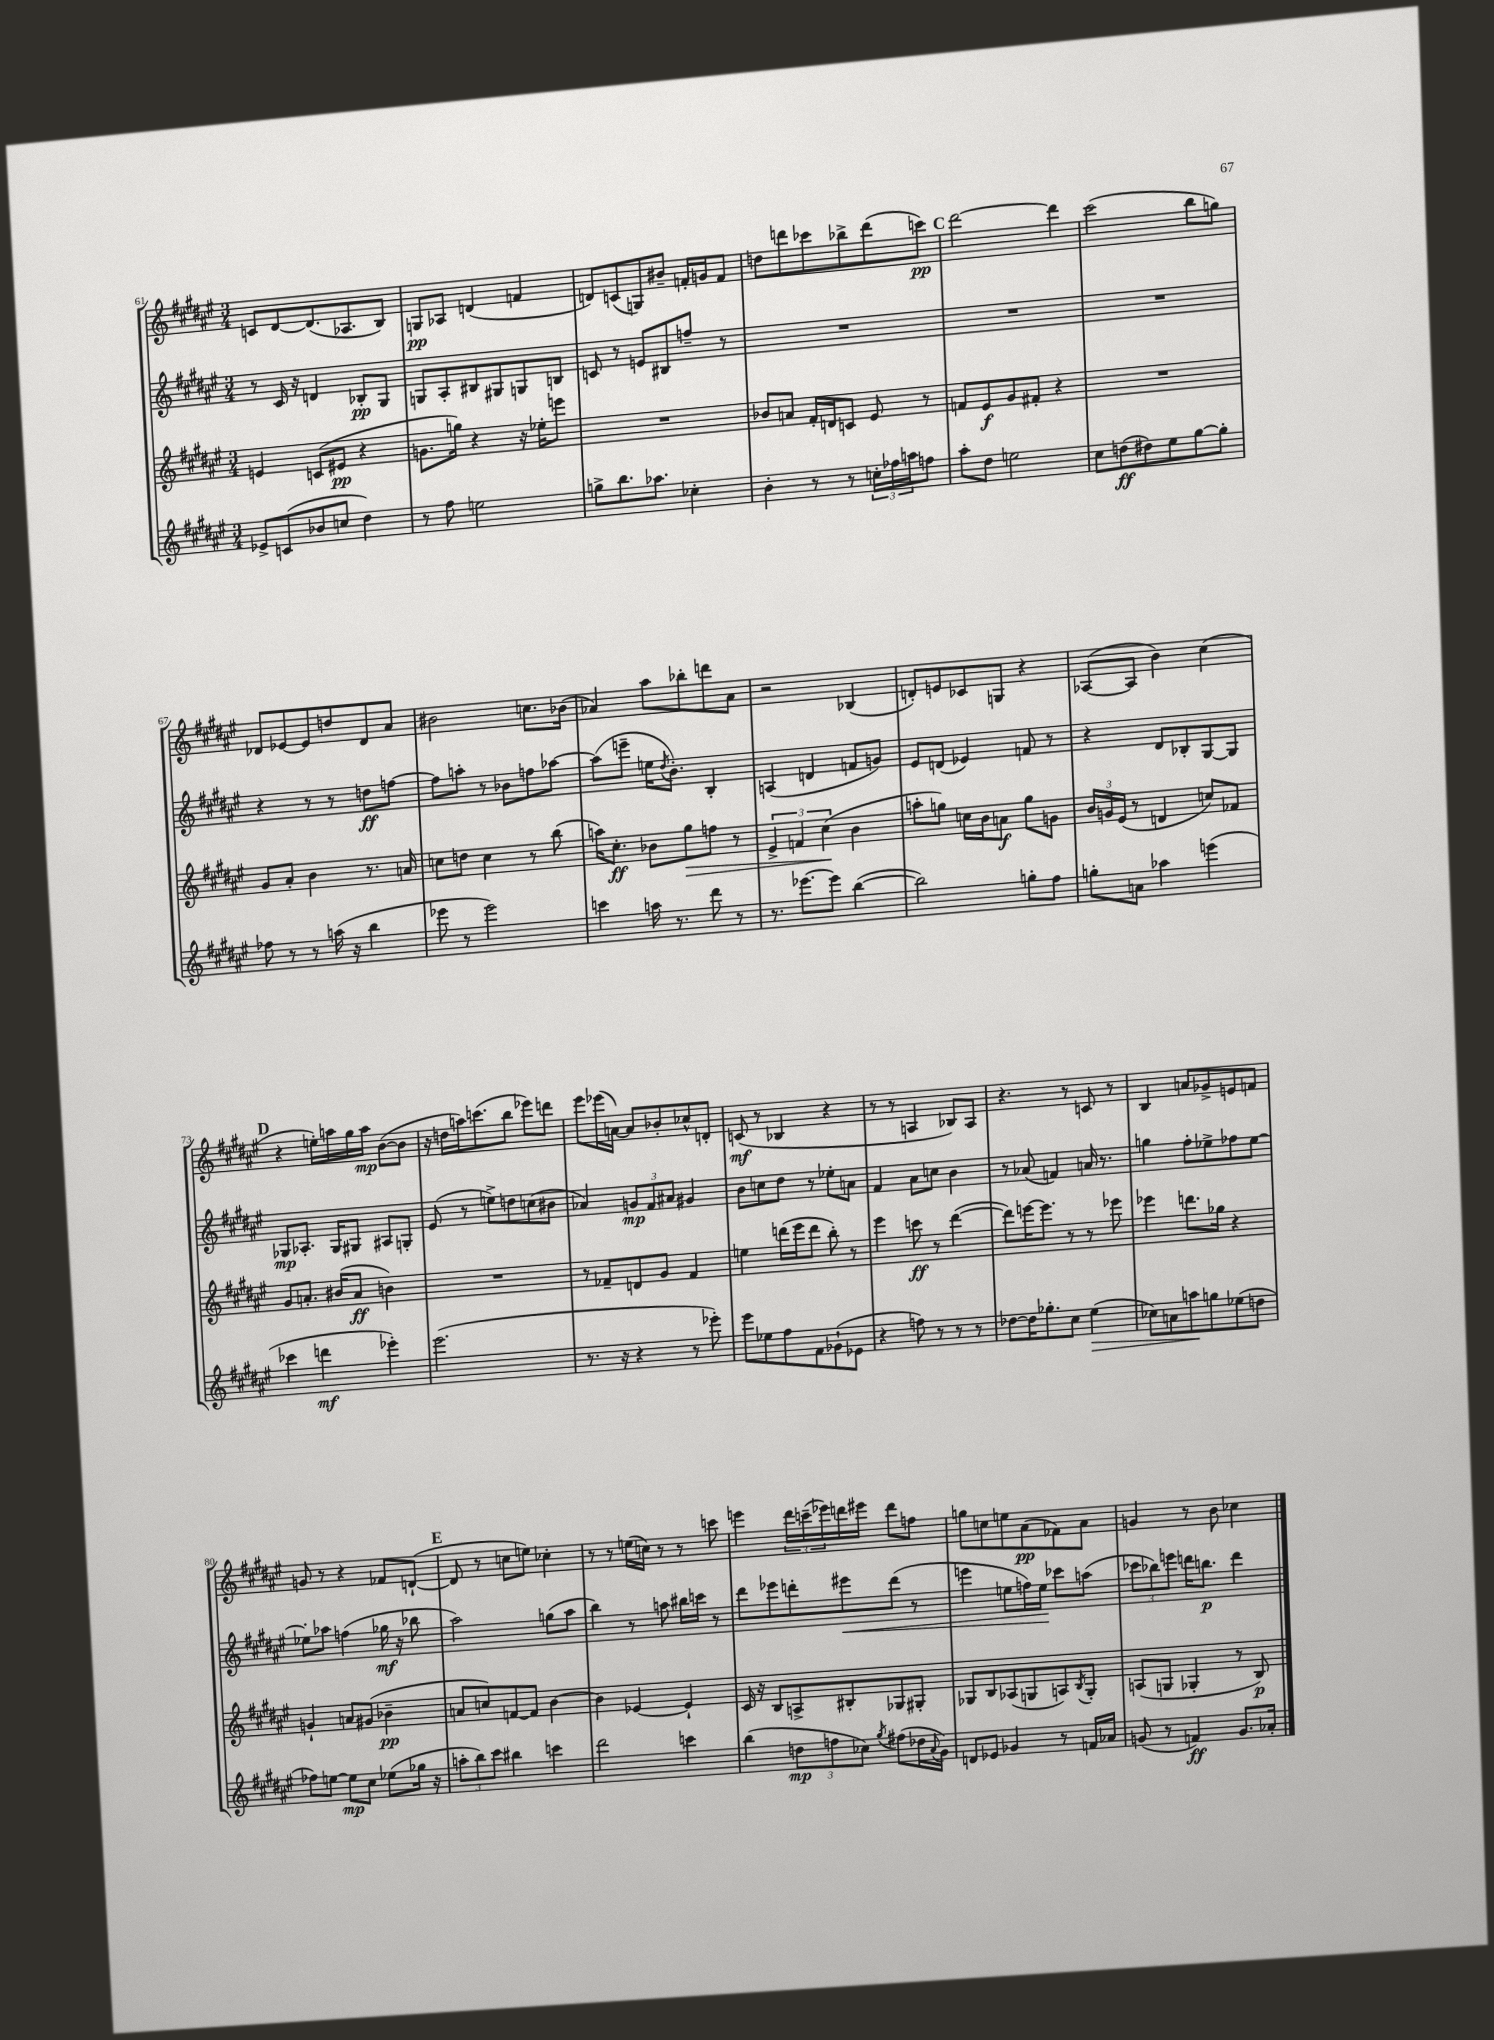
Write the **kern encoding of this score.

**kern	**kern	**kern	**kern
*staff4	*staff3	*staff2	*staff1
*clefG2	*clefG2	*clefG2	*clefG2
*k[f#c#g#d#a#e#]	*k[f#c#g#d#a#e#]	*k[f#c#g#d#a#e#]	*k[f#c#g#d#a#e#]
*M3/4	*M3/4	*M3/4	*M3/4
8e-^	4e	8r	8c
(8c	.	16c#	[8d#
.	.	16r	.
8b-	(8c	4d	(8.d#]
8cc	8e#	.	.
.	.	.	8.A-
4dd#)	4r	8B-'	.
.	.	8G#	8B)
=	=	=	=
8r	8.g	8G	8G
8ff#	.	8A#'	8A-
.	16gg)	.	.
2ee	4r	8B#	(4d
.	.	8G#	.
.	16r	8G	4f
.	16ee-'	.	.
.	8eee	8B	.
=	=	=	=
8gg^	2.r	8c	8d)
8.bb	.	8r	(8c
.	.	8e	8G)
8.aa-	.	.	.
.	.	8B#	8b#~
4cc-'	.	8ff~	16f'
.	.	.	16g
.	.	8r	8f
=	=	=	=
4b'	8b-	2.r	8dd
.	8a	.	8ddd
8r	16f#'	.	8ccc-
.	16d	.	.
8r	8c	.	8bb-^
24cc'	8e#	.	(8ddd
24ff-	.	.	.
24aa	.	.	.
8ff	8r	.	8ccc)
=	=	=	=
8aa#'	8f	2.r	[2ddd#
8dd#	8e#	.	.
2ee	8g#	.	.
.	8f#'	.	.
.	4r	.	4ddd#]
=	=	=	=
8cc#	2.r	2.r	(2ccc#
(8dd	.	.	.
8dd#)	.	.	.
8ee#	.	.	.
[8gg#	.	.	8bb
8gg#']	.	.	8gg)
=	=	=	=
8ff-	8g#	4r	8d-
8r	8a#'	.	[8e-
8r	4b	8r	8e-]
(16aa	.	8r	8dd
16r	.	.	.
4bb	8.r	8dd	8d-
.	.	[8ff	8a#
.	16a	.	.
=	=	=	=
8eee-	8cc	8ff]	2b#
8r	8dd	8aa'	.
2eee-)	4cc	8r	.
.	.	8b-	.
.	8r	8ff	8.cc
.	(8bb	[8aa-	.
.	.	.	(16b-
=	=	=	=
4ccc	16aa)	(8aa-]	4a-)
.	8.cc#'	.	.
.	.	8eee~	.
16aa	8b-	16ee	8aa#
.	.	8qdd#	.
8.r	.	8.b')	.
.	8gg#	.	8bb-'
8ddd#	8ff	4B'	8ddd
8r	8r	.	8a-
=	=	=	=
8.r	6e#^	(4A	2r
.	6f	.	.
[8.eee-	.	.	.
.	.	4d	.
.	(6cc#	.	.
8eee-]	.	.	.
([4bb	4b	8f	(4B-
.	.	8g)	.
=	=	=	=
2bb])	8aa'	8e#	8d')
.	8gg)	(8d	8e
.	16cc	4e-)	8c-
.	16b	.	.
.	8a	.	8G
8gg'	8gg	8f	4r
8ff#	8g	8r	.
=	=	=	=
8gg'	24b	4r	([8A-
.	24g	.	.
.	(24e#	.	.
8a	8r	.	8A-]
4aa-	4d	8d#	4b)
.	.	8B-'	.
(4eee	8cc)	[8G#	(4cc#
.	8f-	8G#]	.
=	=	=	=
4ccc-	8g#	8G-	4r
.	8.a'	8.A-'	.
4ddd	.	.	16ee')
.	(16b#	16G-	16aa
.	8a	8G#	16gg#
.	.	.	16aa
4eee-')	4b)	8A#	([8b
.	.	8G'	8b]
=	=	=	=
(2.eee#	2.r	(8e#	16r
.	.	.	16dd
.	.	8r	16aa)
.	.	.	(8.ccc
.	.	8ee^)	.
.	.	8dd	8bb
.	.	(8cc	8eee-)
.	.	8b#	8ddd
=	=	=	=
8.r	8r	4a-)	8eee#
.	8f-~	.	(16eee-
16r	.	.	[16a)
4r	8d	12g	8a]
.	.	12f#	.
.	8g#	.	8b-'
.	.	12a#	.
8r	4f-	4g#	8cc-^^
8eee-')	.	.	8d'
=	=	=	=
8eee#	4ee	8b	(8c
8ee-	.	8cc	8r
8ff#	(16ddd	8dd#	4B-
.	16eee#	.	.
8f#	8ddd	8r	.
(8g-`	8bb')	8ee-'	4r
8e-	8r	8a	.
=	=	=	=
4r	4eee#	4f#	8r
.	.	.	8r
8ff)	8ccc	8a#	4A
8r	8r	8cc	.
8r	([4ddd#	4b	8B-)
8r	.	.	8A
=	=	=	=
[8dd-	8ddd#])	8r	4.r
16dd-]	[16eee	(8a-	.
8.gg-'	8.eee]	.	.
.	.	4f)	.
8cc#	8r	.	8r
(4ee#	8r	16a	8c
.	.	8.r	.
.	8eee-	.	8r
=	=	=	=
8cc-)	4eee-	4gg	4B
8a	.	.	.
8aa	8.ddd	8ff#'	8a
8gg	.	8ee-^	8g-^
.	16gg-	.	.
(8ee-	4r	8ff-	8e
8dd	.	[8ee-	8f
=	=	=	=
8ff-)	4g`	8ee-']	8g
[8ee	.	8aa-	8r
8ee]	8a	(4ff	4r
8cc#	(8g#	.	.
(8ee-	4b-~	16gg-	8f-
.	.	16r	.
16gg-	.	8bb-	([8d`
16r	.	.	.
=	=	=	=
12aa'	8a	2aa#)	8d]
12bb)	.	.	.
.	8cc)	.	8r
12ccc#	.	.	.
4bb#	[8f	.	8cc
.	8f]	.	8ee)
4ccc	[4b	(8gg	4cc-'
.	.	8aa#	.
=	=	=	=
2ddd#	4b]	4bb)	8r
.	.	.	8r
.	[4e-	8r	(16ee
.	.	.	16cc)
.	.	8aa	8r
4ccc	4e-`]	16bb#	8r
.	.	16ccc	.
.	.	8r	8ccc
=	=	=	=
(4bb	16c#	8ddd#	4eee
.	16r	.	.
.	8B	8eee-	.
12dd	8A^	8ddd'	24ddd#
.	.	.	(24ccc~
12ff	.	.	24eee-)
.	8B#'	8eee#	16ddd
12cc-)	.	.	.
.	.	.	16eee#
8qgg#	.	.	.
(8ff#	8G-	(8ddd	8ddd
16dd-	8G#'	8r	8ff
8qqa#	.	.	.
16g#)	.	.	.
=	=	=	=
8d	8G-	4eee	8gg
8e-	8B	.	8cc
4g-	(8A-	8ee	8ee
.	8G	16ff)	(8a#
.	.	16ee	.
8r	8A)	8ccc-	8f-)
.	8qB	.	.
16f	8G'	(8aa	8a#
16a-	.	.	.
=	=	=	=
(8g	(8A	12ccc-	4g
.	.	12bb-)	.
8r	8G	.	.
.	.	12eee	.
4f)	4G-'	16ddd	8r
.	.	8.bb	.
.	.	.	8b
8.g	8r	4ddd	4cc-
.	8B)	.	.
16a-'	.	.	.
==	==	==	==
*-	*-	*-	*-
